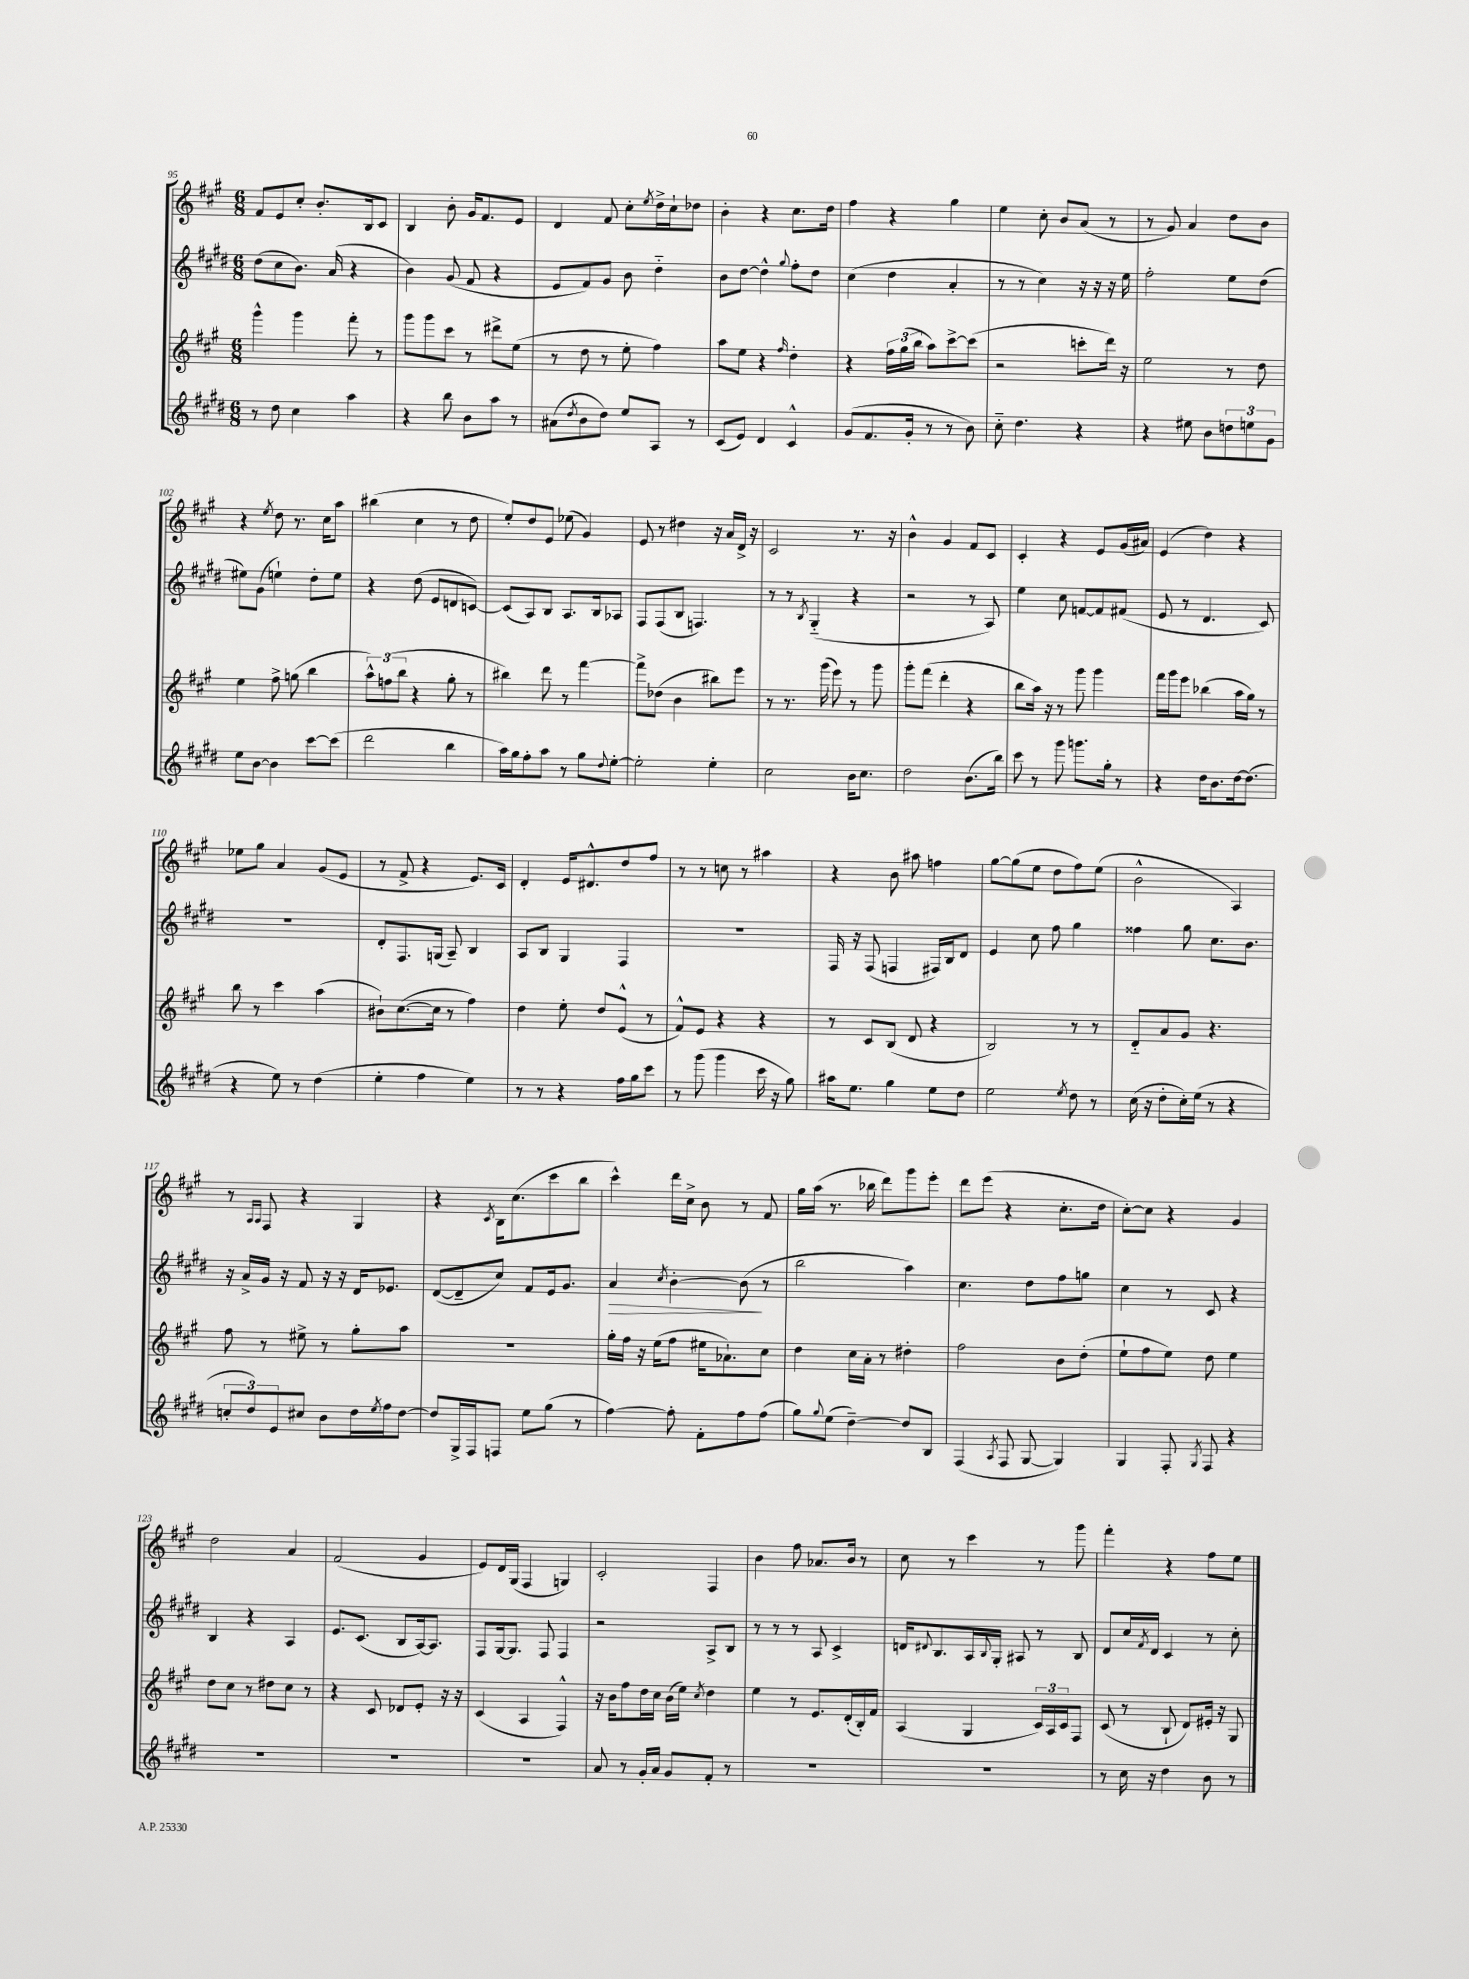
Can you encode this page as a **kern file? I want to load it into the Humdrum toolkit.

**kern	**kern	**kern	**dynam	**kern
*part4	*part3	*part2	*part2	*part1
*staff4	*staff3	*staff2	*staff2	*staff1
*clefG2	*clefG2	*clefG2	*	*clefG2
*k[f#c#g#d#]	*k[f#c#g#]	*k[f#c#g#d#]	*	*k[f#c#g#]
*M6/8	*M6/8	*M6/8	*	*M6/8
=95	=95	=95	=95	=95
8r	4ggg#^^\	(8dd#\L	.	8f#/L
8dd#\	.	8cc#\	.	8e/
4cc#\	4ggg#\	8.b\J)	.	8cc#'/J
.	.	.	.	8.b'/L
.	.	(16a/	.	.
4aa\	8fff#'\	4r	.	.
.	.	.	.	16B/k
.	8r	.	.	8c#/J
=96	=96	=96	=96	=96
4r	8ggg#\L	4b\)	.	4B/
.	8ggg#\	.	.	.
8bb\	8ccc#\J	(8g#/	.	8b'\
8b\L	8r	8f#/	.	16g#/KL
.	.	.	.	8.f#/
8aa\J	8ddd#X^\L	4r	.	.
8r	(8ee\J	.	.	8e/J
=97	=97	=97	=97	=97
(8a#X\L	8r	8e/L	.	4d/
8qdd#/	.	.	.	.
8b\	8dd\	8f#/)	.	.
8dd#\J)	8r	8g#/J	.	8f#/
8ee/L	8ee'\	8b\	.	8cc#'\L
.	.	.	.	8qee/
8A/J	4ff#\)	4dd#\	.	16dd^\L
.	.	.	.	16cc#`\J
8r	.	.	.	8dd-X\J
=98	=98	=98	=98	=98
(8c#/L	8aa\L	8b\L	.	4b'\
8e/J)	8ee\J	[8dd#\J	.	.
4d#/	4r	4dd#^^\]	.	4r
.	16qqff#/	8qqgg#/	.	.
4c#^^/	4dd'\	8ff#'\L	.	8.cc#\L
.	.	8dd#\J	.	.
.	.	.	.	16dd\Jk
=99	=99	=99	=99	=99
(8g#/L	4r	(4cc#\	.	4ff#\
8.f#/	.	.	.	.
.	24ff#\LL	4dd#\	.	4r
.	(24gg#\	.	.	.
16g#'/Jk	.	.	.	.
.	24bb\JJ	.	.	.
8r	8aa\L)	.	.	.
8r	[8ccc#^\	4a'/	.	4gg#\
8b\)	(8ccc#\J]	.	.	.
=100	=100	=100	=100	=100
8cc#\	2r	8r	.	4ee\
4.dd#\	.	8r	.	.
.	.	4cc#\)	.	8cc#'\
.	.	.	.	8b/L
4r	8cccn'\L	16r	.	(8a/J
.	.	16r	.	.
.	16ddd\Jk)	16r	.	8r
.	16r	16ee\	.	.
=101	=101	=101	=101	=101
4r	2ee\	2ff#'\	.	8r
.	.	.	.	8g#/)
8ee#X\	.	.	.	4a/
8b\L	.	.	.	.
12ddn\	8r	8ee\L	.	8dd\L
12een\	.	.	.	.
.	8dd\	(8dd#\J	.	8b\J
12g#\J	.	.	.	.
!!LO:LB:g=z
=102	=102	=102	=102	=102
8ee\L	4ee\	8ee#X\L)	.	4r
[8b\J	.	(8g#\J	.	.
.	.	.	.	8qee/
4b\]	8ff#^\	4een`\)	.	8dd\
.	(8ggn\	.	.	8.r
[8ccc#\L	4bb\	8dd#'\L	.	.
.	.	.	.	16cc#\KL
(8ccc#\J]	.	8ee\J	.	8aa\J
=103	=103	=103	=103	=103
2ddd#\	12aa^^\L)	4r	.	(4bb#X\
.	(12ffn\	.	.	.
.	12bb\J	.	.	.
.	4r	(8dd#\	.	4cc#\
.	.	8e/L	.	.
4bb\	8gg#'\	8dn/	.	8r
.	8r	[8cn/J)	.	8dd\
=104	=104	=104	=104	=104
16aa\LL)	4bb#X\)	(8c/L]	.	8ee'/L)
16gg#\J	.	.	.	.
8ff#'\	.	8A/)	.	8dd/
8aa\J	8ddd\	8B/J	.	8e/J
8r	8r	8.A/L	.	(8ee-X\
8gg#\L	[4fff#\	.	.	4g#/)
.	.	16B/k	.	.
8qqdd#/	.	.	.	.
[8ee'\J	.	8A-X/J	.	.
=105	=105	=105	=105	=105
2ee'\]	8fff#^\L]	8F#/L	.	8e/
.	(8dd-X\J	(8F#/	.	8r
.	4b\	8B/J	.	4dd#X\
.	.	4.Fn/)	.	.
4ee'\	8bb#X\L)	.	.	16r
.	.	.	.	16a/LL
.	8eee\J	.	.	16d^/JJ
.	.	.	.	16r
=106	=106	=106	=106	=106
2cc#\	8r	8r	.	2c#/
.	8.r	8r	.	.
.	.	8qB/	.	.
.	.	(4G#/	.	.
.	(16ggg#\	.	.	.
.	8eee\)	.	.	.
16b\KL	8r	4r	.	8.r
8.cc#\J	.	.	.	.
.	8ggg#\	.	.	.
.	.	.	.	16r
=107	=107	=107	=107	=107
2dd#\	8ggg#'\L	2r	.	4b^^\
.	(8fff#\J	.	.	.
.	4ddd'\	.	.	4g#/
(8.b\L	4r	8r	.	8f#/L
.	.	8A/)	.	8c#/J
16bb\Jk)	.	.	.	.
=108	=108	=108	=108	=108
8ccc#\	8bb\L	4ee\	.	4c#'/
8r	16aa\Jk)	.	.	.
.	16r	.	.	.
8ggg#\	8r	8cc#\	.	4r
8.gggn\L	8ggg#\	[8fn/L	.	.
.	4ggg#\	8f/]	.	8e/L
16gg#'\Jk	.	.	.	.
8r	.	(8f#X/J	.	(16g#/L
.	.	.	.	16a#X/JJ)
=109	=109	=109	=109	=109
4r	16fff#\LL	8e/	.	(4e/
.	16ggg#\J	.	.	.
.	8eee\J	8r	.	.
16dd#\KL	(4bb-X\	4.d#/	.	4dd\)
8.b\	.	.	.	.
[16dd#\k	16aa\LL	.	.	4r
(8.dd#\J]	16gg#\JJ)	.	.	.
.	8r	8c#/)	.	.
!!LO:LB:g=z
=110	=110	=110	=110	=110
4r	8bb\	2.r	.	8ee-X\L
.	8r	.	.	8gg#\J
8ee\)	4ccc#\	.	.	4a/
8r	.	.	.	.
(4dd#\	(4aa\	.	.	(8g#/L
.	.	.	.	8e/J
=111	=111	=111	=111	=111
4ee'\	8b#X`\L)	8d#'/L	.	8r
.	([8.cc#\	8.F#/	.	8f#^/
4ff#\	.	.	.	4r
.	16cc#\Jk]	(16Gn/Jk	.	.
.	8r	8A~/)	.	.
4ee\)	4ff#\)	4B/	.	8.e/L)
.	.	.	.	16c#/Jk
=112	=112	=112	=112	=112
8r	4dd\	8A/L	.	4d'/
8r	.	8B/J	.	.
4r	8ee'\	4G#/	.	16e/KL
.	.	.	.	8.d#X^^/
.	8dd/L	.	.	.
16ff#\LL	(8e^^/J	4F#/	.	8dd/
16gg#\J	.	.	.	.
8ccc#\J	8r	.	.	8ff#/J
=113	=113	=113	=113	=113
8r	8f#^^/L)	2.r	.	8r
(8ggg#\	8e/J	.	.	8r
4ggg#\	4r	.	.	8ccn\
.	.	.	.	8r
16ccc#\	4r	.	.	4aa#X\
16r	.	.	.	.
8gg#\)	.	.	.	.
=114	=114	=114	=114	=114
16aa#X\KL	8r	16F#/	.	4r
8.ee\J	.	16r	.	.
.	8c#/L	(8F#/	.	.
4gg#\	(8B/J	4Fn/	.	8b\
.	8d/	.	.	8aa#X\
8ee\L	4r	16F#X/LL)	.	4ffn\
.	.	16B/J	.	.
8dd#\J	.	8d#/J	.	.
=115	=115	=115	=115	=115
2ee\	2B/)	4e/	.	[8gg#\L
.	.	.	.	(8gg#\]
.	.	8cc#\	.	8ee\J
.	.	8ff#\	.	8dd\L
8qee/	.	.	.	.
8dd#\	8r	4gg#\	.	8ff#\)
8r	8r	.	.	(8ee\J
=116	=116	=116	=116	=116
(16cc#\	8d/L	4ff##X\	.	2b^^\
16r	.	.	.	.
8dd#'\L	8a/	.	.	.
16cc#'\L)	8g#/J	8gg#\	.	.
(16ee\JJ	.	.	.	.
8r	4.r	8.cc#\L	.	.
4r	.	.	.	4A/)
.	.	8.b\J	.	.
!!LO:LB:g=z
=117	=117	=117	=117	=117
12ccn'/L	8ff#\	16r	.	8r
.	.	16a^/LL	.	.
12dd#/)	.	.	.	.
.	.	.	.	16qqA/LL
.	.	.	.	16qqA/JJ
.	8r	16g#/JJ	.	8F#/
12e/	.	.	.	.
.	.	16r	.	.
8cc#X/J	8ee#X^\	8f#/	.	4r
8b\L	8r	16r	.	.
.	.	16r	.	.
16dd#\L	8gg#'\L	16d#/KL	.	4G#/
8qee/	.	.	.	.
16ff#\J	.	8.e-X/J	.	.
[8dd#\J	8aa\J	.	.	.
=118	=118	=118	=118	=118
8dd#/L]	2.r	([8d#/L	.	4r
16G#^/L	.	8d#~/]	.	.
16F#/J	.	.	.	.
.	.	.	.	8qc#/
8Fn/J	.	8cc#/J)	.	16B\KL
.	.	.	.	(8.cc#\
8ee\L	.	8f#/L	.	.
(8gg#\J	.	16e/k	.	8ccc#\
.	.	8.g#/J	.	.
8r	.	.	.	8bb\J
=119	=119	=119	=119	=119
!	!	!	!LO:HP:b	!
[4ff#\)	16gg#'\LL	4a/	>	4ccc#^^\)
.	16ff#\JJ	.	.	.
.	16r	.	.	.
.	(16ee\KL	.	.	.
.	.	8qcc#/	.	.
8ff#'\]	8ff#\J	[4b'\	.	16ddd\LL
.	.	.	.	16cc#^\JJ
8f#'\L	16ee#X\KL	.	.	8b\
.	8.a-X`\)	.	.	.
8ff#\	.	(8b\]	.	8r
(8ff#\J	8cc#\J	8r	]	8f#/
=120	=120	=120	=120	=120
8gg#\L)	4dd\	2bb\	.	16gg#\LL
.	.	.	.	(16aa\JJ
8qqgg#/	.	.	.	.
(8ee\J	.	.	.	8.r
[4dd#~\)	16cc#\LL	.	.	.
.	16a'\JJ	.	.	16bb-X\
.	8r	.	.	8ddd\L)
8dd#/L]	4dd#X'\	4aa\)	.	8ggg#\
8B/J	.	.	.	8eee'\J
=121	=121	=121	=121	=121
(4F#/	2ff#\	4.cc#\	.	8ddd\L
.	.	.	.	(8eee\J
8qA/	.	.	.	.
8F#/	.	.	.	4r
[8G#/	.	8dd#\L	.	.
4G#/])	8b\L	8ff#\	.	8.cc#'\L
.	(8dd'\J	8ggn\J	.	.
.	.	.	.	16dd\Jk
=122	=122	=122	=122	=122
4G#/	8ee`\L	4cc#\	.	[8cc#'\L)
.	8ff#\	.	.	8cc#\J]
8F#'/	8ee\J)	8r	.	4r
8qG#/	.	.	.	.
8F#/	8dd\	8c#/	.	.
4r	4ee\	4r	.	4g#/
!!LO:LB:g=z
=123	=123	=123	=123	=123
2.r	8dd\L	4B/	.	2dd\
.	8cc#\J	.	.	.
.	8r	4r	.	.
.	8dd#X\L	.	.	.
.	8cc#\J	4A/	.	4a/
.	8r	.	.	.
=124	=124	=124	=124	=124
2.r	4r	8.e/L	.	(2f#/
.	.	(8.c#/J	.	.
.	8c#/	.	.	.
.	8d-X/L	8B/L	.	.
.	8e'/J	[16A/k)	.	4g#/
.	.	8.A/J]	.	.
.	16r	.	.	.
.	16r	.	.	.
=125	=125	=125	=125	=125
2.r	(4c#/	8F#/L	.	8e/L)
.	.	[16G#/k	.	16d/L
.	.	8.G#/J]	.	(16G#/JJ
.	4A/	.	.	4F#/
.	.	8F#/	.	.
.	4F#^^/)	4F#/	.	4Gn/)
=126	=126	=126	=126	=126
8a/	16r	2r	.	2c#'/
.	16b\KL	.	.	.
8r	8ff#\	.	.	.
16g#'/LL	16dd\L	.	.	.
16a/JJ	16cc#\JJ	.	.	.
8g#/L	(16b\LL	.	.	.
.	16ee\JJ)	.	.	.
.	8qcc#/	.	.	.
8f#'/J	4dd\	8A^/L	.	4F#/
8r	.	8B/J	.	.
=127	=127	=127	=127	=127
2.r	4ee\	8r	.	4b\
.	.	8r	.	.
.	8r	8r	.	8ff#\
.	8.e/L	8A/	.	8.a-X/L
.	.	4c#^/	.	.
.	(16d'/L	.	.	16b/Jk
.	16B'/)	.	.	8r
.	16f#/JJ	.	.	.
=128	=128	=128	=128	=128
2.r	(4A/	16dn/KL	.	8cc#\
.	.	8qqd#X/	.	.
.	.	8.B/	.	.
.	.	.	.	8r
.	4G#/	16A/L	.	4ccc#\
.	.	8qqB/	.	.
.	.	16G#'/JJ	.	.
.	.	8A#X/	.	.
.	24c#/LL)	8r	.	8r
.	24A/	.	.	.
.	24c#/J	.	.	.
.	8F#/J	8B/	.	8ggg#\
=129	=129	=129	=129	=129
8r	(8c#/	8d#/L	.	4fff#'\
16cc#\	8r	16cc#/L	.	.
.	.	8qf#/	.	.
16r	.	16d#/JJ	.	.
4dd#\	8B`/	4c#/	.	4r
.	8d/L)	.	.	.
8b\	16e#X'/Jk	8r	.	8ff#\L
.	16r	.	.	.
8r	8G#/	8cc#'\	.	8ee\J
==	==	==	==	==
*-	*-	*-	*-	*-
